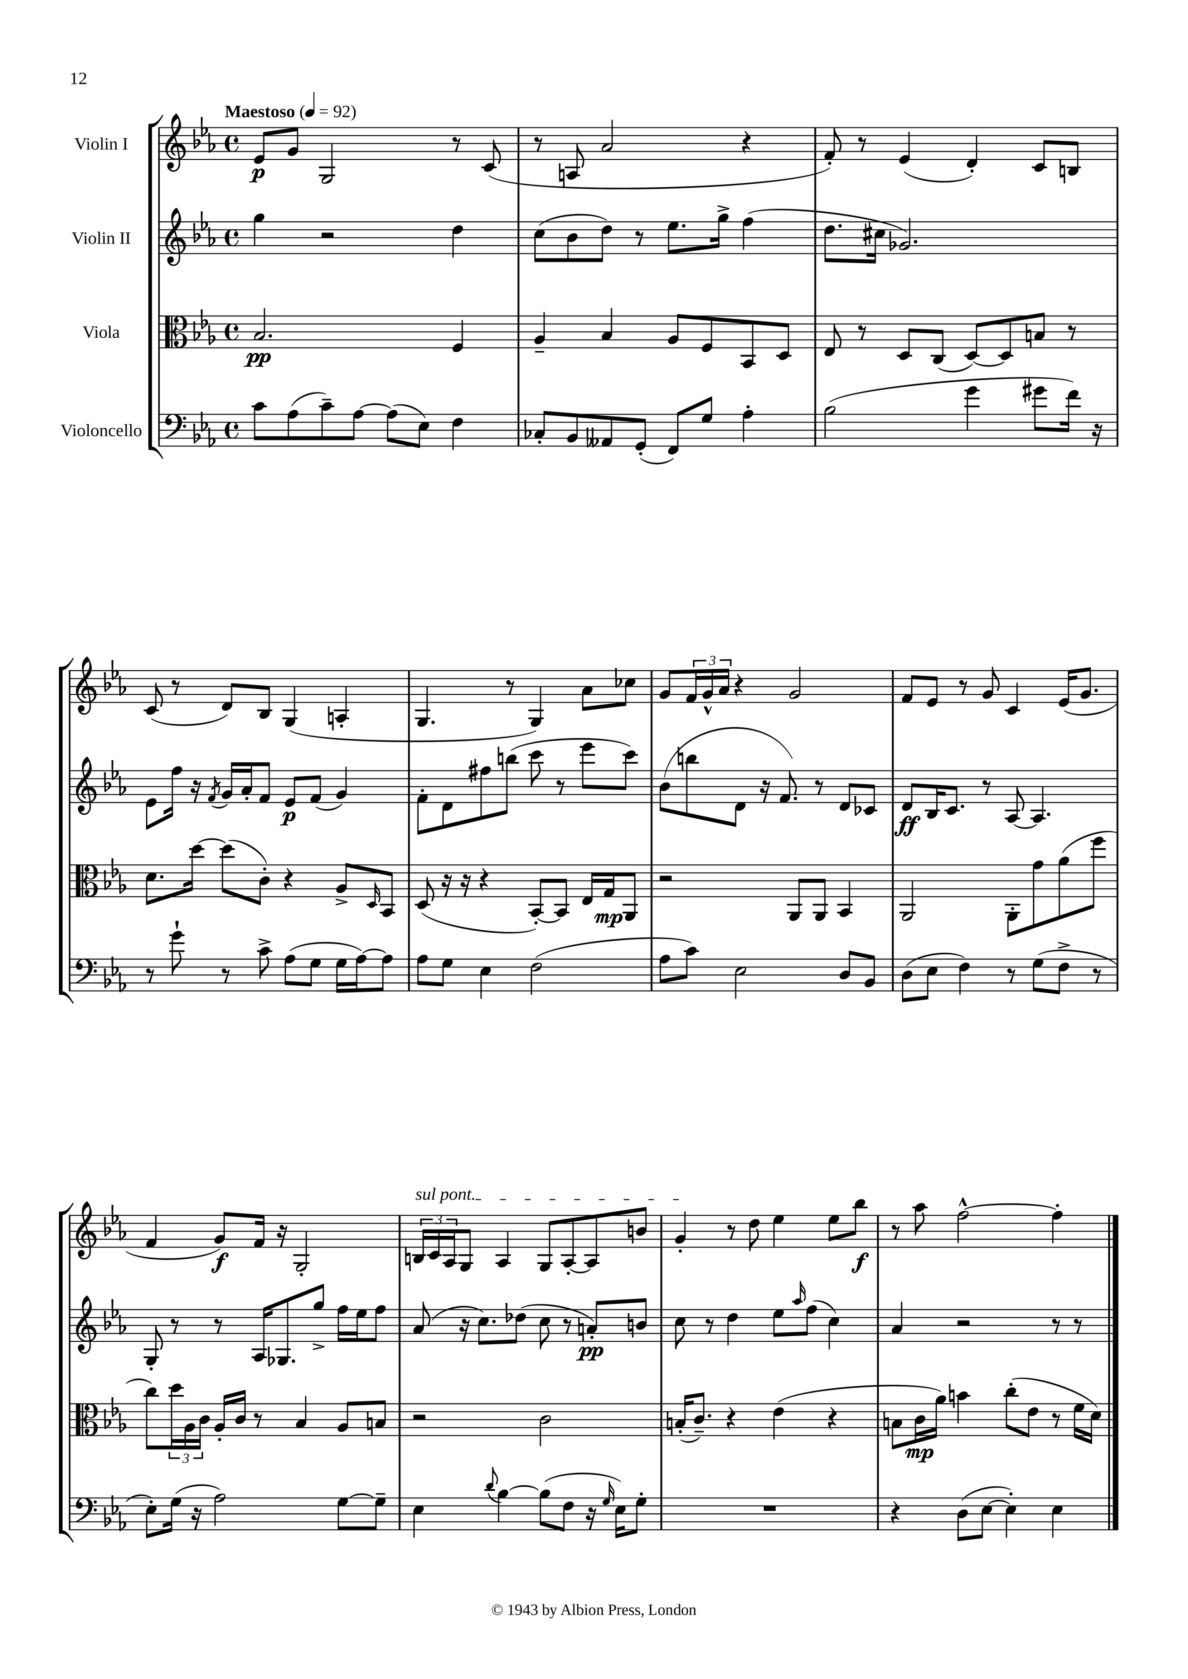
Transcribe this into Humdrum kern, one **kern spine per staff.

**kern	**kern	**dynam	**kern	**dynam	**kern	**dynam
*part4	*part3	*part3	*part2	*part2	*part1	*part1
*staff4	*staff3	*staff3	*staff2	*staff2	*staff1	*staff1
*I"Violoncello	*I"Viola	*	*I"Violin II	*	*I"Violin I	*
*clefF4	*clefC3	*	*clefG2	*	*clefG2	*
*k[b-e-a-]	*k[b-e-a-]	*	*k[b-e-a-]	*	*k[b-e-a-]	*
*M4/4	*M4/4	*	*M4/4	*	*M4/4	*
*met(c)	*met(c)	*	*met(c)	*	*met(c)	*
*MM92	*MM92	*	*MM92	*	*MM92	*
=1	=1	=1	=1	=1	=1	=1
!	!	!	!	!	!LO:TX:a:B:t=Maestoso	!
8c\L	2.B-/	pp	4gg\	.	8e-/L	p
(8A-\	.	.	.	.	8g/J	.
8c~\)	.	.	2r	.	2G/	.
[8A-\J	.	.	.	.	.	.
(8A-\L]	.	.	.	.	.	.
8E-\J)	.	.	.	.	.	.
4F\	4F/	.	4dd\	.	8r	.
.	.	.	.	.	(8c/	.
=2	=2	=2	=2	=2	=2	=2
8C-X'/L	4A-~/	.	(8cc\L	.	8r	.
8BB-/	.	.	8b-\	.	8An/	.
8AA--X/	4B-/	.	8dd\J)	.	2a-/	.
(8GG'/J	.	.	8r	.	.	.
8FF/L)	8A-/L	.	8.ee-\L	.	.	.
8G/J	8F/	.	.	.	.	.
.	.	.	16gg^\Jk	.	.	.
4A-'\	8BB-/	.	(4ff\	.	4r	.
.	8D/J	.	.	.	.	.
=3	=3	=3	=3	=3	=3	=3
(2B-\	8E-/	.	8.dd\L	.	8f'/)	.
.	8r	.	.	.	8r	.
.	.	.	16cc#X\Jk	.	.	.
.	8D/L	.	2.g-X/)	.	(4e-/	.
.	(8C/J	.	.	.	.	.
4g\	[8D/L)	.	.	.	4d'/)	.
.	8D/]	.	.	.	.	.
8g#X\L	8Bn/J	.	.	.	8c/L	.
16f\Jk)	8r	.	.	.	8Bn/J	.
16r	.	.	.	.	.	.
!!LO:LB:g=z
=4	=4	=4	=4	=4	=4	=4
8r	8.d\L	.	8e-\L	.	(8c/	.
8g`\	.	.	16ff\Jk	.	8r	.
.	[16dd\Jk	.	16r	.	.	.
.	.	.	8qf/	.	.	.
8r	(8dd\L]	.	16g/LL	.	8d/L)	.
.	.	.	16a-'/J	.	.	.
8c^\	8c'\J)	.	8f/J	.	8B-/J	.
(8A-\L	4r	.	8e-/L	p	(4G/	.
8G\J	.	.	(8f/J	.	.	.
16G\LL	8A-^/L	.	4g/)	.	4An'/	.
[16A-\J)	.	.	.	.	.	.
.	16qqD/	.	.	.	.	.
8A-\J]	8BB-/J	.	.	.	.	.
=5	=5	=5	=5	=5	=5	=5
8A-\L	(8D/	.	8f'\L	.	4.G/	.
8G\J	16r	.	8d\	.	.	.
.	16r	.	.	.	.	.
4E-\	4r	.	8ff#X\	.	.	.
.	.	.	(8bbn\J	.	8r	.
(2F\	[8BB-'/L)	.	8ccc\	.	4G/)	.
.	8BB-/J]	.	8r	.	.	.
.	16E-/LL	.	8eee-\L	.	8a-\L	.
.	16G/J	mp	.	.	.	.
.	8AA-/J	.	8ccc\J)	.	8cc-X\J	.
=6	=6	=6	=6	=6	=6	=6
8A-\L	2r	.	(8b-\L	.	8g/L	.
8c\J)	.	.	8bbn\	.	24f/L	.
.	.	.	.	.	24g^^/	.
.	.	.	.	.	24a-/JJ	.
2E-\	.	.	8d\J	.	4r	.
.	.	.	16r	.	.	.
.	.	.	8.f/)	.	.	.
.	8AA-/L	.	.	.	2g/	.
.	8AA-/J	.	8r	.	.	.
8D/L	4BB-/	.	8d/L	.	.	.
8BB-/J	.	.	8c-X/J	.	.	.
=7	=7	=7	=7	=7	=7	=7
(8D\L	2AA-/	.	8d/L	ff	8f/L	.
8E-\J	.	.	16B-/K	.	8e-/J	.
.	.	.	8.c/J	.	.	.
4F\)	.	.	.	.	8r	.
.	.	.	8r	.	8g/	.
8r	8AA-'\L	.	[8A-/	.	4c/	.
(8G\L	8g\	.	4.A-/]	.	.	.
8F^\J	(8a-\	.	.	.	(16e-/KL	.
.	.	.	.	.	8.g/J	.
8r	8ff\J	.	.	.	.	.
!!LO:LB:g=z
=8	=8	=8	=8	=8	=8	=8
8E-'\L)	8cc\L)	.	8G'/	.	4f/	.
(16G\Jk	24dd\L	.	8r	.	.	.
.	24A-\	.	.	.	.	.
16r	.	.	.	.	.	.
.	24c\JJ	.	.	.	.	.
2A-\)	16A-'/LL	.	8r	.	8g/L)	f
.	16c/JJ	.	.	.	.	.
.	8r	.	16A-/KL	.	16f/Jk	.
.	.	.	8.G-X/	.	16r	.
.	4B-/	.	.	.	2G'/	.
.	.	.	8gg^/J	.	.	.
[8G\L	8A-/L	.	16ff\LL	.	.	.
.	.	.	16ee-\J	.	.	.
8G~\J]	8Bn/J	.	8ff\J	.	.	.
=9	=9	=9	=9	=9	=9	=9
!	!	!	!	!	!LO:TX:a:i:t=sul pont.	!
4E-\	2r	.	(8a-/	.	24Bn/LL	.
.	.	.	.	.	24c/	.
.	.	.	.	.	24A-/J	.
.	.	.	16r	.	8G/J	.
.	.	.	8.cc\L)	.	.	.
8qqd/	.	.	.	.	.	.
[4B-\	.	.	.	.	4A-/	.
.	.	.	(8dd-X\J	.	.	.
(8B-\L]	2c\	.	8cc\	.	8G/L	.
8F\J	.	.	8r	.	[8A-'/	.
16r	.	.	8an'/L)	pp	8A-/]	.
16qqG/	.	.	.	.	.	.
16E-\KL)	.	.	.	.	.	.
8G'\J	.	.	8bn/J	.	8bn/J	.
=10	=10	=10	=10	=10	=10	=10
1r	(16Bn'/KL	.	8cc\	.	4g'/	.
.	8.c~/J)	.	.	.	.	.
.	.	.	8r	.	.	.
.	4r	.	4dd\	.	8r	.
.	.	.	.	.	8dd\	.
.	(4e-\	.	8ee-\L	.	4ee-\	.
.	.	.	16qqaa-/	.	.	.
.	.	.	(8ff\J	.	.	.
.	4r	.	4cc\)	.	8ee-\L	.
.	.	.	.	.	8bb-\J	f
=11	=11	=11	=11	=11	=11	=11
4r	8Bn\L	.	4a-/	.	8r	.
.	16c\L	mp	.	.	8aa-\	.
.	16a-\JJ)	.	.	.	.	.
(8D\L	4bn\	.	2r	.	[2ff^^\	.
[8E-\J	.	.	.	.	.	.
4E-'\])	(8cc'\L	.	.	.	.	.
.	8e-\J	.	.	.	.	.
4E-\	8r	.	8r	.	4ff'\]	.
.	16f\LL	.	8r	.	.	.
.	16d\JJ)	.	.	.	.	.
==	==	==	==	==	==	==
*-	*-	*-	*-	*-	*-	*-
